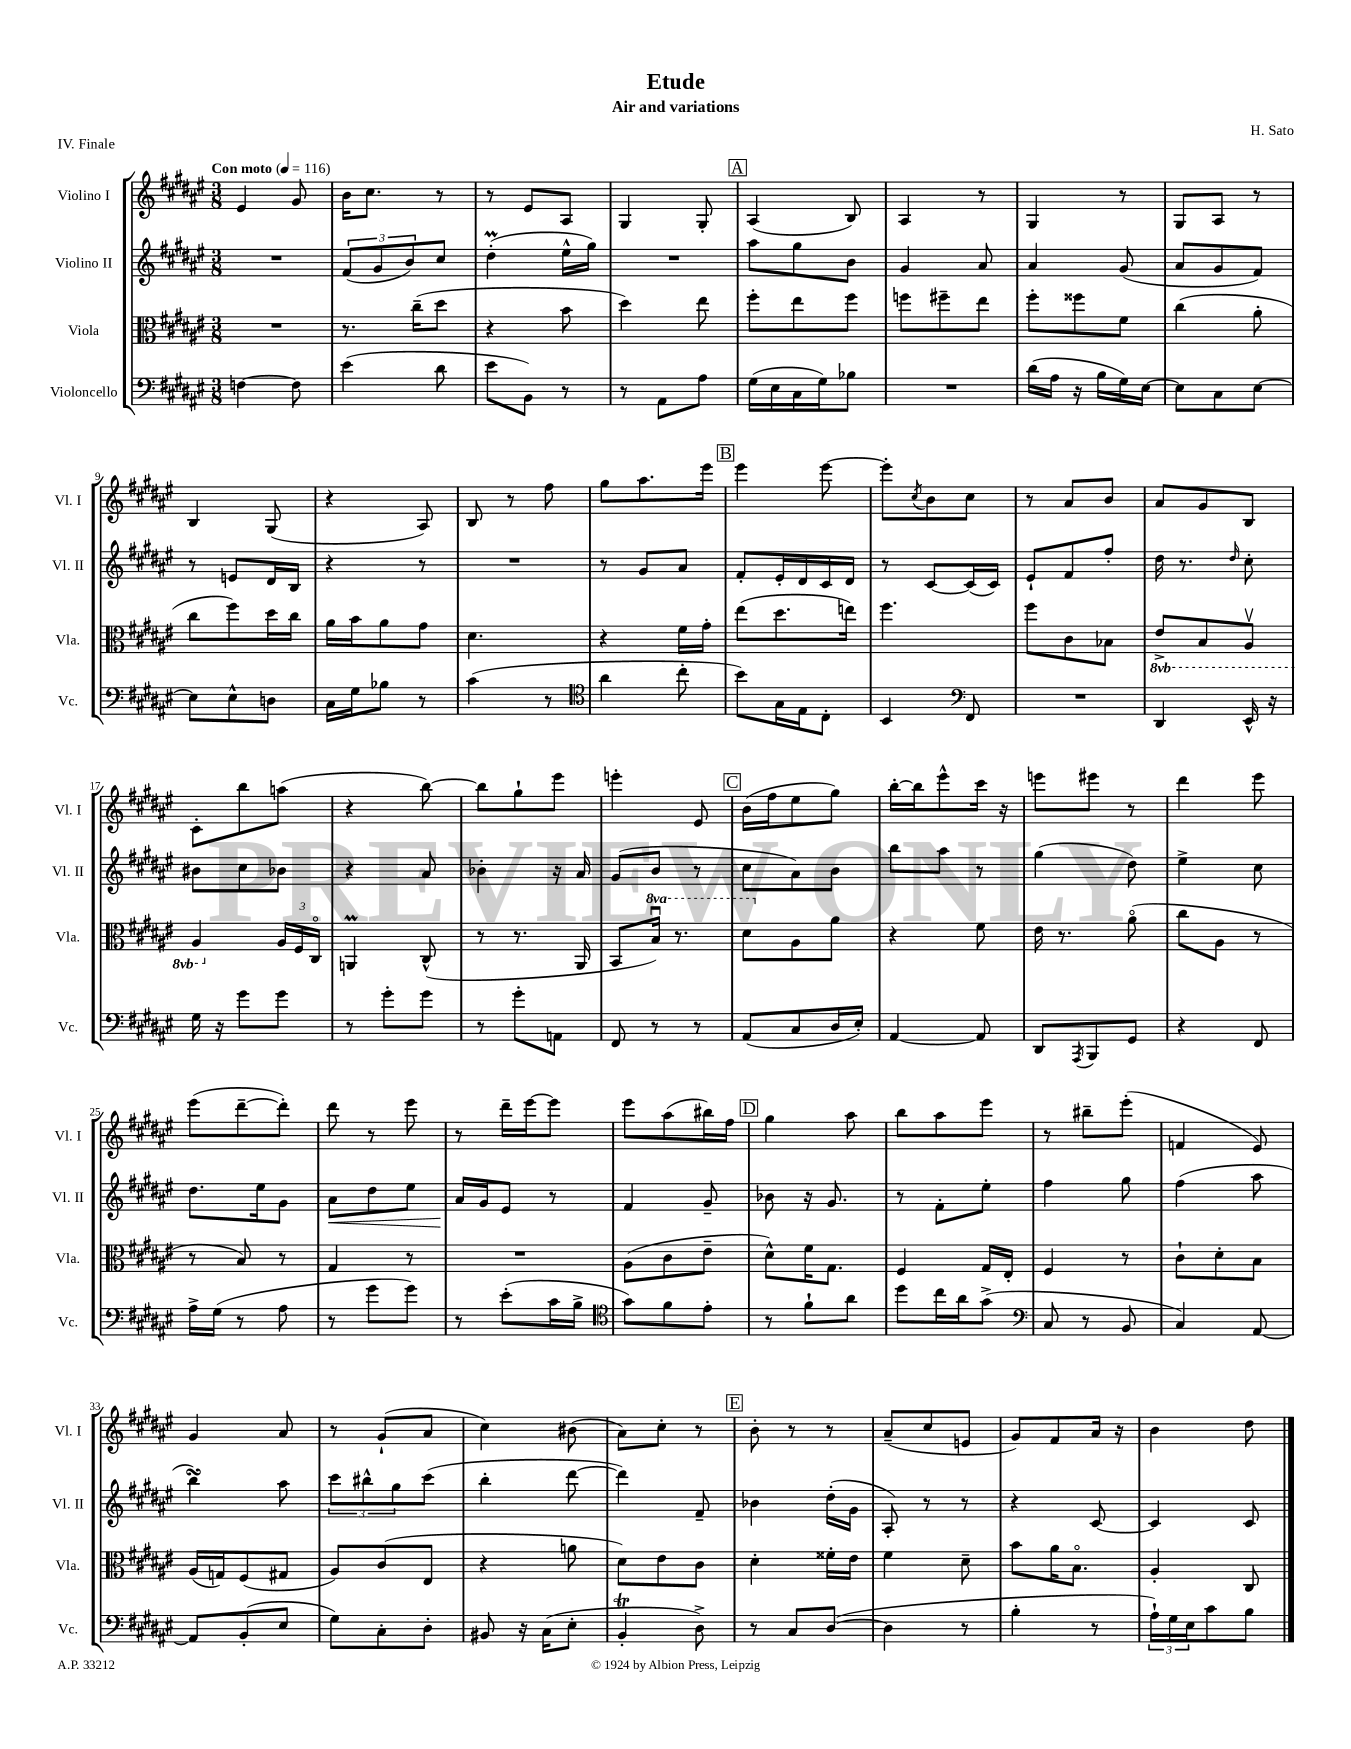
\header { title = "Etude" composer = "H. Sato" subtitle = "Air and variations" piece = "IV. Finale" }
<<
\new StaffGroup <<
\new Staff = "s0" \with { instrumentName = "Violino I" shortInstrumentName = "Vl. I" } {
    \clef treble \key fis \major \numericTimeSignature \time 3/8 \tempo "Con moto" 4 = 116
    eis'4 gis'8 |
    b'16 cis''8. r8 |
    r8 eis'8 ais8 |
    gis4 gis8-. |
    \mark \markup { \box "A" } ais4( b8) |
    ais4 r8 |
    gis4 r8 |
    gis8 ais8 r8 |
    b4 gis8( |
    r4 ais8) |
    b8 r8 fis''8 |
    gis''8 ais''8. eis'''16 |
    \mark \markup { \box "B" } eis'''4 eis'''8~ |
    eis'''8-. \acciaccatura { cis''8 } b'8 cis''8 |
    r8 ais'8 b'8 |
    ais'8 gis'8 b8 |
    cis'8-. b''8 a''8( |
    r4 b''8~) |
    b''8 gis''8-! eis'''8 |
    e'''4-. eis'8 |
    \mark \markup { \box "C" } b'16( fis''16 eis''8 gis''8) |
    b''16~-. b''16 eis'''8-^ cis'''16 r16 |
    e'''8 eis'''8 r8 |
    dis'''4 eis'''8 |
    eis'''8( dis'''8~-- dis'''8-.) |
    dis'''8 r8 eis'''8 |
    r8 dis'''16-- eis'''16~ eis'''8 |
    eis'''8 ais''8( bis''16) fis''16 |
    \mark \markup { \box "D" } gis''4 ais''8 |
    b''8 ais''8 eis'''8 |
    r8 bis''8-- eis'''8-.( |
    f'4 eis'8) |
    gis'4 ais'8 |
    r8 gis'8-!( ais'8 |
    cis''4) bis'8( |
    ais'8) cis''8-. r8 |
    \mark \markup { \box "E" } b'8-. r8 r8 |
    ais'8--( cis''8 e'8 |
    gis'8) fis'8 ais'16 r16 |
    b'4 dis''8 \bar "|." |
}
\new Staff = "s1" \with { instrumentName = "Violino II" shortInstrumentName = "Vl. II" } {
    \clef treble \key fis \major \numericTimeSignature \time 3/8
    R4. |
    \tuplet 3/2 { fis'8( gis'8 b'8) } cis''8 |
    dis''4-.\prall( eis''16-^ gis''16) |
    R4. |
    \mark \markup { \box "A" } ais''8 gis''8 b'8 |
    gis'4 ais'8 |
    ais'4 gis'8( |
    ais'8 gis'8 fis'8) |
    r8 e'8 dis'16 b16 |
    r4 r8 |
    R4. |
    r8 gis'8 ais'8 |
    \mark \markup { \box "B" } fis'8-. eis'16-. dis'16 cis'16 dis'16 |
    r8 cis'8~ cis'16( cis'16) |
    eis'8-! fis'8 fis''8-. |
    dis''16 r8. \grace { dis''16 } cis''8-. |
    bis'8 cis''8 bes'8 |
    r4 ais'8 |
    bes'4-. r16 ais'16 |
    gis'8( b'8 r8 |
    \mark \markup { \box "C" } cis''8 ais'8) b'8 |
    b''8 ais''8 r8 |
    gis''4( dis''8) |
    eis''4-> cis''8 |
    dis''8. eis''16 gis'8 |
    ais'8\< dis''8 eis''8 |
    ais'16\! gis'16 eis'8 r8 |
    fis'4 gis'8-- |
    \mark \markup { \box "D" } bes'8 r16 gis'8. |
    r8 fis'8-. eis''8-. |
    fis''4 gis''8 |
    fis''4( ais''8 |
    b''4\turn) ais''8 |
    \tuplet 3/2 { cis'''8 bis''8-^ gis''8 } cis'''8( |
    b''4-. dis'''8~ |
    dis'''4) fis'8-- |
    \mark \markup { \box "E" } bes'4 dis''16-.( gis'16 |
    ais8-.) r8 r8 |
    r4 cis'8~ |
    cis'4 cis'8 \bar "|." |
}
\new Staff = "s2" \with { instrumentName = "Viola" shortInstrumentName = "Vla." } {
    \clef alto \key fis \major \numericTimeSignature \time 3/8 \set Staff.ottavationMarkups = #ottavation-simple-ordinals
    R4. |
    r8. cis''16--( dis''8 |
    r4 b'8 |
    dis''4) eis''8 |
    \mark \markup { \box "A" } fis''8-. eis''8 fis''8 |
    f''8 fis''8-- eis''8 |
    fis''8-. fisis''8 fis'8 |
    cis''4( ais'8-. |
    cis''8 fis''8) dis''16 cis''16 |
    ais'16 b'16 ais'8 gis'8 |
    dis'4. |
    r4 fis'16 gis'16-. |
    \mark \markup { \box "B" } eis''8( dis''8. e''16) |
    fis''4. |
    fis''8 cis'8 bes8 |
    \ottava #-1 eis8-> b,8 ais,8\upbow |
    ais,4 \ottava #0 \tuplet 3/2 { ais16 fis16 cis16\flageolet } |
    a,4\prall cis8-^( |
    r8 r8. ais,16 |
    b,8 \ottava #1 b'16\downbow) r8. |
    \mark \markup { \box "C" } dis''8 \ottava #0 ais8 ais'8 |
    r4 fis'8 |
    eis'16 r8. ais'8\flageolet( |
    cis''8 ais8 r8 |
    r8 b8) r8 |
    gis4 r8 |
    R4. |
    ais8( cis'8 eis'8-- |
    \mark \markup { \box "D" } dis'8-^) fis'16 gis8. |
    fis4 gis16 eis16-. |
    fis4 r8 |
    cis'8-! dis'8-. b8 |
    ais16( g16) fis8( gis8 |
    ais8) cis'8( eis8 |
    r4 a'8 |
    dis'8) eis'8 cis'8 |
    \mark \markup { \box "E" } dis'4-. fisis'16-. eis'16 |
    fis'4 dis'8-- |
    b'8 ais'16 b8.\flageolet |
    ais4-. cis8 \bar "|." |
}
\new Staff = "s3" \with { instrumentName = "Violoncello" shortInstrumentName = "Vc." } {
    \clef bass \key fis \major \numericTimeSignature \time 3/8
    f4~ f8 |
    eis'4( dis'8 |
    eis'8 b,8) r8 |
    r8 ais,8 ais8 |
    \mark \markup { \box "A" } gis16( eis16 cis16 gis16) bes8 |
    R4. |
    dis'16( ais16 r16 b16 gis16) eis16~ |
    eis8 cis8 eis8~ |
    eis8 eis8-^ d8 |
    cis16 gis16 bes8 r8 |
    cis'4( r8 |
    \clef tenor ais'4 cis''8-. |
    \mark \markup { \box "B" } b'8) gis16 eis16 cis8-. |
    b,4 \clef bass fis,8 |
    R4. |
    dis,4 eis,16-^ r16 |
    gis16 r16 gis'8 gis'8 |
    r8 gis'8-. gis'8 |
    r8 gis'8-. a,8 |
    fis,8 r8 r8 |
    \mark \markup { \box "C" } ais,8( cis8 dis16 eis16-.) |
    ais,4~ ais,8 |
    dis,8 \acciaccatura { ais,,8 } b,,8 gis,8 |
    r4 fis,8 |
    ais16-> gis16( r8 ais8 |
    r8 gis'8 gis'8) |
    r8 eis'8-.( cis'16 b16-> |
    \clef tenor gis'8) fis'8 eis'8-. |
    \mark \markup { \box "D" } r8 fis'8-! ais'8 |
    dis''8 cis''16 ais'16 gis'8->( |
    \clef bass cis8 r8 b,8 |
    cis4) ais,8~ |
    ais,8 b,8-.( eis8 |
    gis8) cis8-. dis8-. |
    bis,8 r16 cis16( eis8-. |
    b,4-.\trill dis8->) |
    \mark \markup { \box "E" } r8 cis8 dis8~( |
    dis4 r8 |
    b4-. r8 |
    \tuplet 3/2 { ais16-!) gis16 eis16 } cis'8 b8 \bar "|." |
}
>>
>>
